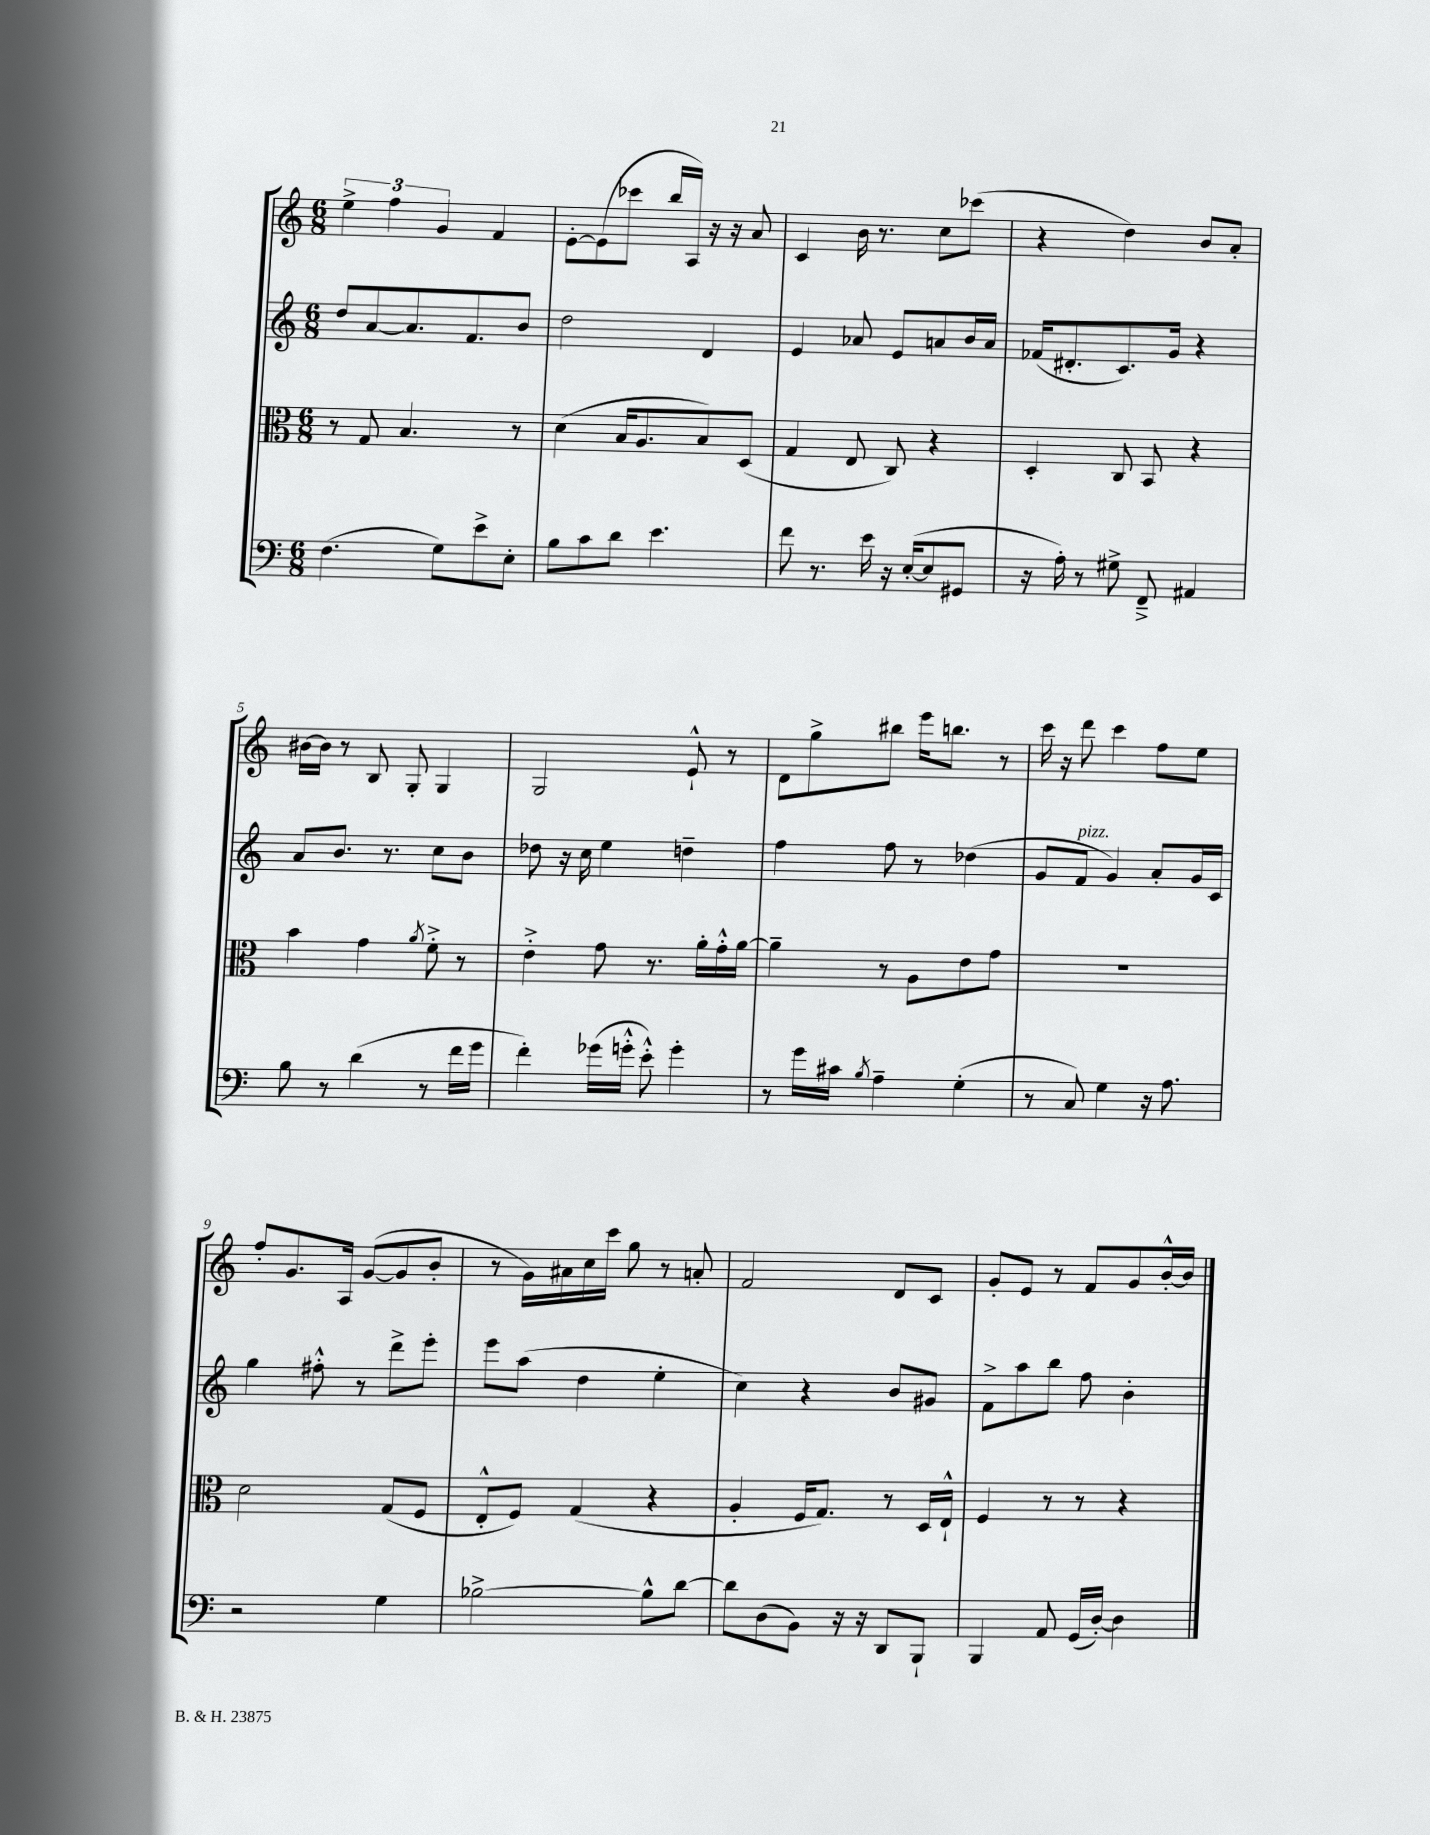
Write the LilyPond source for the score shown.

<<
\new StaffGroup <<
\new Staff = "s0" {
    \clef treble \key c \major \numericTimeSignature \time 6/8
    \tuplet 3/2 { e''4-> f''4 g'4 } f'4 |
    e'8~-. e'8( ces'''8 b''16 a16) r16 r16 a'8 |
    c'4 b'16 r8. c''8 ces'''8( |
    r4 d''4) b'8 a'8-. |
    bis'16~ bis'16 r8 b8 g8-. g4 |
    g2 e'8-!-^ r8 |
    d'8 g''8-> bis''8 e'''16 b''8. r8 |
    c'''16 r16 d'''8 c'''4 f''8 e''8 |
    f''8-. g'8. a16 g'8~( g'8 b'8-. |
    r8 g'16) ais'16 c''16 c'''16 g''8 r8 a'8-. |
    f'2 d'8 c'8 |
    g'8-. e'8 r8 f'8 g'8 b'16~-.-^ b'16 \bar "|." |
}
\new Staff = "s1" {
    \clef treble \key c \major \numericTimeSignature \time 6/8
    d''8 a'8~ a'8. f'8. b'8 |
    d''2 d'4 |
    e'4 aes'8 e'8 a'8 b'16 a'16 |
    fes'16( dis'8.-. c'8.) g'16 r4 |
    a'8 b'8. r8. c''8 b'8 |
    des''8 r16 c''16 e''4 d''4-- |
    f''4 f''8 r8 des''4( |
    g'8 f'8^\markup { \italic "pizz." } g'4) a'8-. g'16 c'16 |
    g''4 fis''8-.-^ r8 d'''8-> e'''8-. |
    e'''8 a''8( d''4 e''4-. |
    c''4) r4 b'8 gis'8 |
    f'8-> a''8 b''8 f''8 b'4-. \bar "|." |
}
\new Staff = "s2" {
    \clef alto \key c \major \numericTimeSignature \time 6/8
    r8 g8 b4. r8 |
    d'4( b16 a8. b8) d8( |
    g4 e8 c8) r4 |
    d4-. c8 b,8 r4 |
    b'4 g'4 \acciaccatura { a'8 } f'8-.-> r8 |
    e'4-.-> g'8 r8. a'16-. g'16-.-^ a'16~ |
    a'4-- r8 a8 e'8 g'8 |
    R2. |
    d'2 g8( f8 |
    e8-.-^ f8) g4( r4 |
    a4-. f16 g8.) r8 d16 e16-!-^ |
    f4 r8 r8 r4 \bar "|." |
}
\new Staff = "s3" {
    \clef bass \key c \major \numericTimeSignature \time 6/8
    f4.( g8) e'8-> e8-. |
    b8 c'8 d'8 e'4. |
    f'8 r8. e'16 r16 e16~-.( e8 gis,8 |
    r16 a16-.) r8 gis8-> f,8---> ais,4 |
    b8 r8 d'4( r8 f'16 g'16 |
    f'4-.) ges'16( g'16-.-^ e'8-.-^) g'4-. |
    r8 g'16 cis'16 \acciaccatura { b8 } a4-- g4-.( |
    r8 c8) g4 r16 a8. |
    r2 g4 |
    bes2~-> bes8-^ d'8~ |
    d'8 d8( b,8) r16 r16 d,8 b,,8-! |
    b,,4 a,8 g,16( d16~-.) d4 \bar "|." |
}
>>
>>
